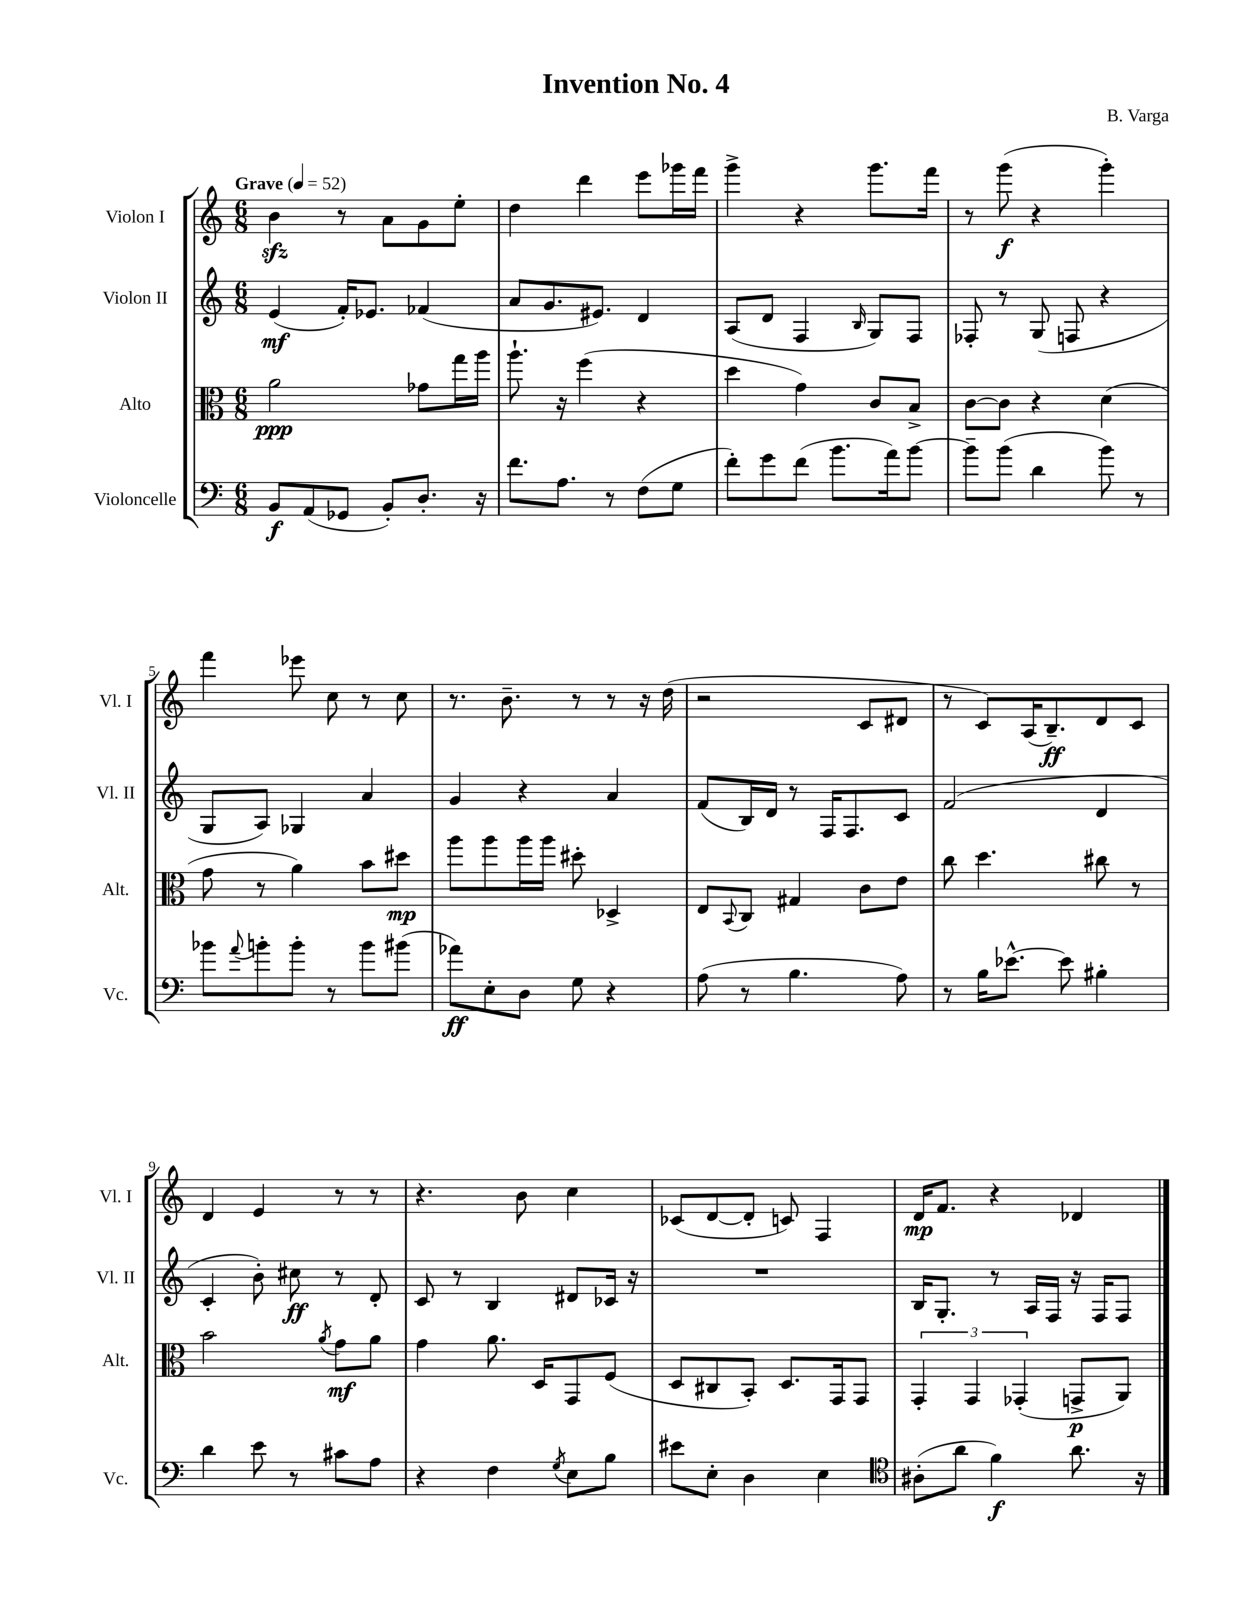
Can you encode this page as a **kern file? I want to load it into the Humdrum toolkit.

**kern	**dynam	**kern	**dynam	**kern	**dynam	**kern	**dynam
*part4	*part4	*part3	*part3	*part2	*part2	*part1	*part1
*staff4	*staff4	*staff3	*staff3	*staff2	*staff2	*staff1	*staff1
*I"Violoncelle	*	*I"Alto	*	*I"Violon II	*	*I"Violon I	*
*I'Vc.	*	*I'Alt.	*	*I'Vl. II	*	*I'Vl. I	*
*clefF4	*	*clefC3	*	*clefG2	*	*clefG2	*
*k[]	*	*k[]	*	*k[]	*	*k[]	*
*M6/8	*	*M6/8	*	*M6/8	*	*M6/8	*
*MM52	*	*MM52	*	*MM52	*	*MM52	*
=1	=1	=1	=1	=1	=1	=1	=1
!	!	!	!	!	!	!LO:TX:a:B:t=Grave	!
8BB/L	f	2a\	ppp	(4e/	mf	4bzz\	.
(8AA/	.	.	.	.	.	.	.
8GG-X/J	.	.	.	16f'/KL)	.	8r	.
.	.	.	.	8.e-X/J	.	.	.
8BB'/L)	.	.	.	.	.	8a\L	.
8.D'/J	.	8g-X\L	.	(4f-X/	.	8g\	.
.	.	16gg\L	.	.	.	8ee'\J	.
16r	.	16aa\JJ	.	.	.	.	.
=2	=2	=2	=2	=2	=2	=2	=2
8.f\L	.	8.aa`\	.	8a/L	.	4dd\	.
.	.	.	.	8.g/	.	.	.
8.A\J	.	16r	.	.	.	.	.
.	.	(4ff\	.	.	.	4ddd\	.
.	.	.	.	8.e#X/J)	.	.	.
8r	.	.	.	.	.	.	.
(8F\L	.	4r	.	4d/	.	8eee\L	.
8G\J	.	.	.	.	.	16ggg-X\L	.
.	.	.	.	.	.	16fff\JJ	.
=3	=3	=3	=3	=3	=3	=3	=3
8f'\L)	.	4dd\	.	(8A/L	.	4ggg^\	.
8g\	.	.	.	8d/J	.	.	.
(8f\J	.	4g\)	.	4F/	.	4r	.
8.b\L	.	.	.	.	.	.	.
.	.	.	.	16qqB/	.	.	.
.	.	8c/L	.	8G/L)	.	8.ggg\L	.
16a\k)	.	.	.	.	.	.	.
[8b\J	.	8B^/J	.	8F/J	.	.	.
.	.	.	.	.	.	16fff\Jk	.
=4	=4	=4	=4	=4	=4	=4	=4
8b~\L]	.	[8c\L	.	8F-X'/	.	8r	.
(8b\J	.	8c\J]	.	8r	.	(8ggg\	f
4d\	.	4r	.	(8G/	.	4r	.
.	.	.	.	8Fn/	.	.	.
8b\)	.	(4d\	.	4r	.	4ggg'\)	.
8r	.	.	.	.	.	.	.
!!LO:LB:g=z
=5	=5	=5	=5	=5	=5	=5	=5
8b-X\L	.	8g\	.	8G/L	.	4fff\	.
8qqa/	.	.	.	.	.	.	.
8bn'\	.	8r	.	8A/J)	.	.	.
8b'\J	.	4a\)	.	4G-X/	.	8eee-X\	.
8r	.	.	.	.	.	8cc\	.
8b\L	.	8b\L	.	4a/	.	8r	.
(8b#X\J	.	8dd#X\J	mp	.	.	8cc\	.
=6	=6	=6	=6	=6	=6	=6	=6
8a-X\L)	ff	8aa\L	.	4g/	.	8.r	.
8E'\	.	8aa\	.	.	.	.	.
.	.	.	.	.	.	8.b~\	.
8D\J	.	16aa\L	.	4r	.	.	.
.	.	16aa\JJ	.	.	.	.	.
8G\	.	8dd#X'\	.	.	.	8r	.
4r	.	4D-X^/	.	4a/	.	8r	.
.	.	.	.	.	.	16r	.
.	.	.	.	.	.	(16dd\	.
=7	=7	=7	=7	=7	=7	=7	=7
(8A\	.	8E/L	.	(8f/L	.	2r	.
.	.	8qqBB/	.	.	.	.	.
8r	.	8C/J	.	16B/L)	.	.	.
.	.	.	.	16d/JJ	.	.	.
4.B\	.	4G#X/	.	8r	.	.	.
.	.	.	.	16F/KL	.	.	.
.	.	.	.	8.F/	.	.	.
.	.	8c\L	.	.	.	8c/L	.
8A\)	.	8e\J	.	8c/J	.	8d#X/J	.
=8	=8	=8	=8	=8	=8	=8	=8
8r	.	8cc\	.	(2f/	.	8r	.
16B\KL	.	4.dd\	.	.	.	8c/L)	.
[8.e-X^^\J	.	.	.	.	.	.	.
.	.	.	.	.	.	(16A/K	.
.	.	.	.	.	.	8.B~/)	ff
8e-\]	.	.	.	.	.	.	.
4B#X'\	.	8cc#X\	.	4d/	.	8d/	.
.	.	8r	.	.	.	8c/J	.
!!LO:LB:g=z
=9	=9	=9	=9	=9	=9	=9	=9
4d\	.	2b\	.	4c'/	.	4d/	.
8e\	.	.	.	8b'\)	.	4e/	.
8r	.	.	.	8cc#X\	ff	.	.
.	.	8qa/	.	.	.	.	.
8c#X\L	.	8g\L	mf	8r	.	8r	.
8A\J	.	8a\J	.	8d'/	.	8r	.
=10	=10	=10	=10	=10	=10	=10	=10
4r	.	4g\	.	8c/	.	4.r	.
.	.	.	.	8r	.	.	.
4F\	.	8.a\	.	4B/	.	.	.
.	.	.	.	.	.	8b\	.
.	.	16D/KL	.	.	.	.	.
8qG/	.	.	.	.	.	.	.
8E\L	.	8GG/	.	8d#X/L	.	4cc\	.
8B\J	.	(8F/J	.	16c-X/Jk	.	.	.
.	.	.	.	16r	.	.	.
=11	=11	=11	=11	=11	=11	=11	=11
8e#X\L	.	8D/L	.	2.r	.	(8c-X/L	.
8E'\J	.	8C#X/	.	.	.	[8d/	.
4D\	.	8BB'/J)	.	.	.	8d'/J]	.
.	.	8.D/L	.	.	.	8cn/)	.
4E\	.	.	.	.	.	4F/	.
.	.	16GG/k	.	.	.	.	.
.	.	8GG/J	.	.	.	.	.
=12	=12	=12	=12	=12	=12	=12	=12
*clefC4	*	*	*	*	*	*	*
(8A#X'\L	.	6GG'/	.	16B/KL	.	16d/KL	mp
.	.	.	.	8.G'/J	.	8.f/J	.
8a\J	.	.	.	.	.	.	.
.	.	6GG/	.	.	.	.	.
4f\)	f	.	.	8r	.	4r	.
.	.	(6GG-X'/	.	.	.	.	.
.	.	.	.	16A/LL	.	.	.
.	.	.	.	16F/JJ	.	.	.
8.a\	.	8GGn^/L	p	16r	.	4d-X/	.
.	.	.	.	16F/KL	.	.	.
.	.	8AA/J)	.	8F/J	.	.	.
16r	.	.	.	.	.	.	.
==	==	==	==	==	==	==	==
*-	*-	*-	*-	*-	*-	*-	*-
